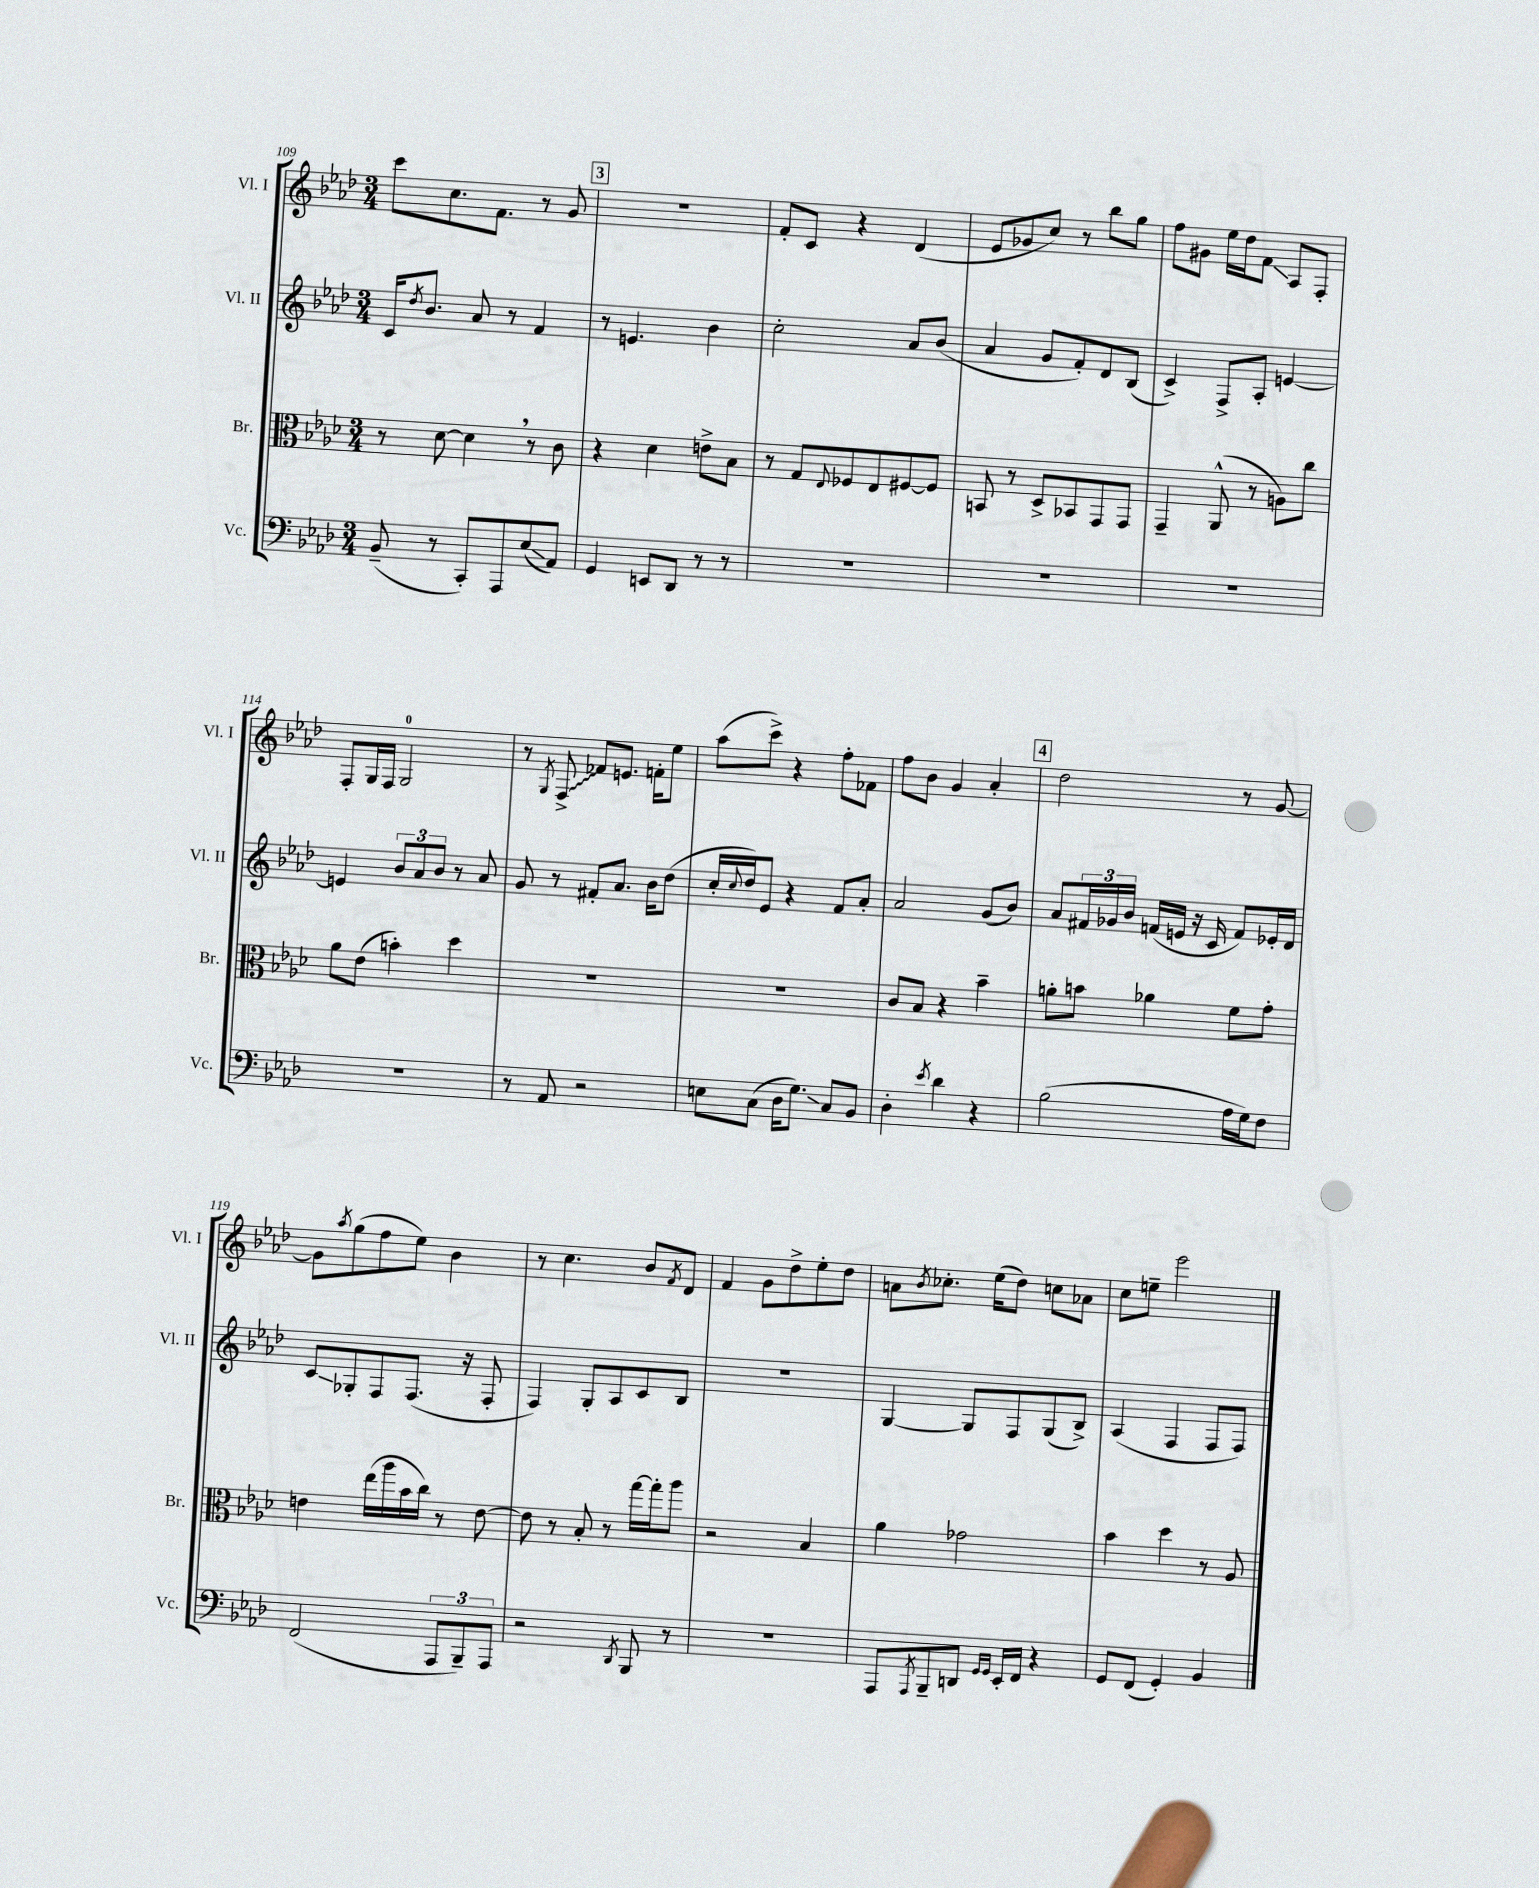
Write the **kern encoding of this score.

**kern	**kern	**kern	**kern
*staff4	*staff3	*staff2	*staff1
*clefF4	*clefC3	*clefG2	*clefG2
*k[b-e-a-d-]	*k[b-e-a-d-]	*k[b-e-a-d-]	*k[b-e-a-d-]
*M3/4	*M3/4	*M3/4	*M3/4
(8BB-~/	8r	16c/LK	8ccc\L
.	.	8qdd-/	.
.	.	8.b-/J	.
8r	[8d-\	.	8.cc\
8CC'/L)	4d-\]	8a-/	.
.	.	.	8.f\J
8AAA-/	.	8r	.
(8E-/	8r	4f/	8r
8AA-/J)	8c\	.	8g/
=	=	=	=
4GG/	4r	8r	2.r
.	.	4.e/	.
8EE/L	4d-\	.	.
8DD-/J	.	.	.
8r	8e^\L	4b-\	.
8r	8B-\J	.	.
=	=	=	=
2.r	8r	2cc'\	8f'/L
.	8G/L	.	8c/J
.	8qqE-/	.	.
.	8F-/	.	4r
.	8E-/	.	.
.	[8F#/	8a-/L	(4d-/
.	8F#/]J	(8b-/J	.
=	=	=	=
2.r	8BB/	4a-/	8e-/L
.	8r	.	8g-/
.	8D-^/L	8g/L	8cc/J)
.	8BB-/	8f'/)	8r
.	8GG/	8d-/	8bb-\L
.	8GG/J	(8B-/J	8gg\J
=	=	=	=
2.r	4GG~/	4c^/)	8ff\L
.	.	.	8g#\J
.	(8AA-^^/	8F^/L	16ee-\LL
.	.	.	16dd-\J
.	8r	8A-'/J	8f\J
.	8A\L)	[4e/	8A-/L
.	8cc\J	.	8F'/J
=	=	=	=
2.r	8a-\L	4e/]	8F'/L
.	(8e-\J	.	16G/L
.	.	.	16F/JJ
.	4b'\)	12b-/L	2G/
.	.	12a-/	.
.	.	12b-/J	.
.	4dd-\	8r	.
.	.	8a-/	.
=	=	=	=
8r	2.r	8g/	8r
.	.	.	8qG/
8AA-/	.	8r	8F^/
2r	.	8f#'/L	8f-/L
.	.	8.a-/J	8.e/J
.	.	16b-\LK	16f'\LK
.	.	(8dd-\J	8ee-\J
=	=	=	=
8E\L	2.r	16cc'/LL	(8aa-\L
.	.	8qqcc/	.
.	.	16dd-/J)	.
(8C\J	.	8e-/J	8ccc^\J)
16D-\LK	.	4r	4r
8.G\J)	.	.	.
8C/L	.	8f/L	8ff'\L
8BB-/J	.	8a-'/J	8f-\J
=	=	=	=
4D-'\	8c/L	2a-/	8ff\L
.	8B-/J	.	8b-\J
8qe-/	.	.	.
4d-\	4r	.	4g/
4r	4b-~\	(8g/L	4a-'/
.	.	8b-/J)	.
=	=	=	=
(2B-\	8a'\L	8a-/L	2dd-\
.	8b\J	24f#/L	.
.	.	24g-/	.
.	.	24b-/JJ	.
.	4a-\	(16f/LL	.
.	.	16e/JJ	.
.	.	16r	.
.	.	16c/	.
16A-\LL	8f\L	8f/L)	8r
16G\J)	.	.	.
8F\J	8g'\J	16e-'/L	[8g/
.	.	16d-/JJ	.
=	=	=	=
(2FF/	4e\	8c/L	8g\]L
.	.	.	8qaa-/
.	.	8G-'/	(8gg\
.	(16ee-\LL	8F/	8ff\
.	16aa-\	.	.
.	16b-\	(8.F/J	8ee-\J)
.	16cc\JJ)	.	.
12AAA-/L	8r	.	4b-\
.	.	16r	.
12BBB-~/)	.	.	.
.	[8e\	8F'/	.
12AAA-/J	.	.	.
=	=	=	=
2r	8e\]	4F/)	8r
.	8r	.	4.cc\
.	8B-'/	8G'/L	.
.	8r	8A-/	.
8qDD-/	.	.	.
8BBB-/	[16gg\LL	8c/	8b-/L
.	16gg'\]J	.	.
.	.	.	8qf/
8r	8aa-\J	8B-/J	8d-/J
=	=	=	=
2.r	2r	2.r	4f/
.	.	.	8g\L
.	.	.	8dd-^\
.	4B-/	.	8ee-'\
.	.	.	8dd-\J
=	=	=	=
8AAA-/L	4a-\	[4G/	8a\L
8qAAA-/	.	.	8qb-/
8BBB-~/	.	.	8.cc-'\J
8DD/J	2g-\	8G/]L	.
.	.	.	(16ee-\LK
16qqGG/LL	.	.	.
16qqGG/JJ	.	.	.
16EE-'/LL	.	8F/	8dd-\J)
16FF/JJ	.	.	.
4r	.	(8G/	8cc\L
.	.	8B-^/J)	8a-\J
=	=	=	=
8GG/L	4b-\	(4A-/	8cc\L
(8FF/J	.	.	8ee~\J
4GG'/)	4dd-\	4F/	2eee-\
4BB-/	8r	8F/L	.
.	8A-/	8F/J)	.
==	==	==	==
*-	*-	*-	*-
